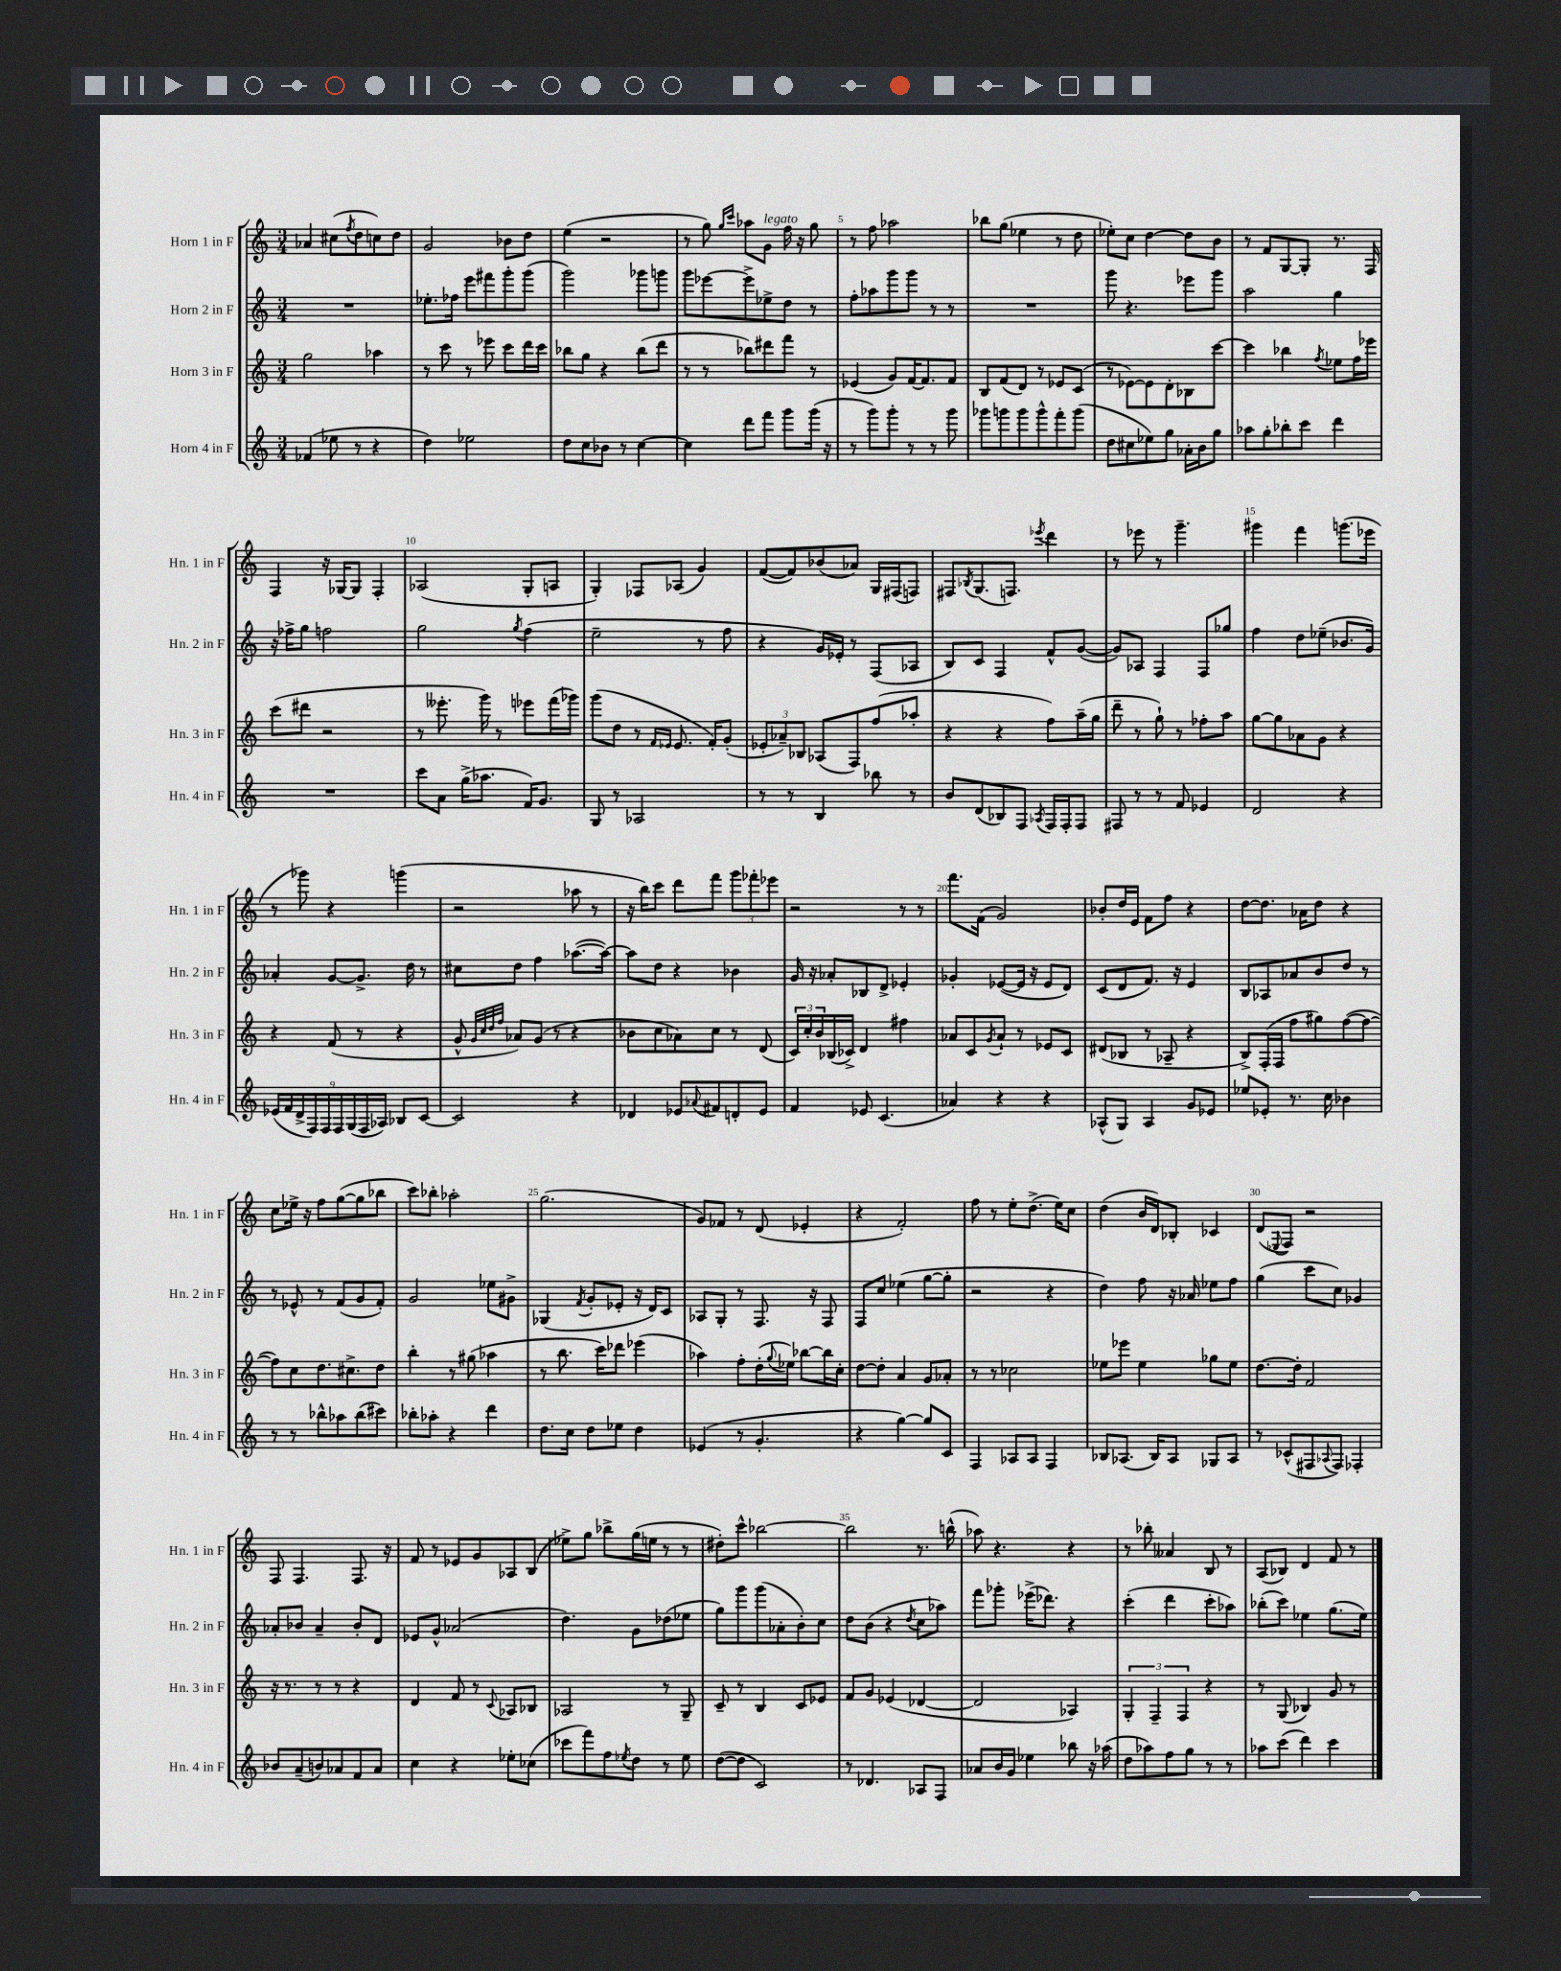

**kern	**kern	**kern	**kern
*staff4	*staff3	*staff2	*staff1
*clefG2	*clefG2	*clefG2	*clefG2
*k[]	*k[]	*k[]	*k[]
*M3/4	*M3/4	*M3/4	*M3/4
(4f-	2gg	2.r	4a-
8ee-	.	.	(8cc#
.	.	.	8qff
8r	.	.	8dd
4r	4aa-	.	8cc)
.	.	.	8dd
=	=	=	=
4dd)	8r	8.ee-'	2g
.	8ccc	.	.
.	.	16ff-	.
2ee-	8r	8eee	.
.	8eee-	8fff#	.
.	8ccc	8ggg'	8b-
.	16ddd	(8ggg	8dd
.	16ccc	.	.
=	=	=	=
8dd	8bb-	2ggg)	(4ee
8cc	8gg	.	.
8b-	4r	.	2r
8r	.	.	.
[4cc	(8bb-	8ggg-	.
.	8ddd	8ggg	.
=	=	=	=
4cc]	8r	8ggg	8r
.	8r	[8eee-	8gg)
.	.	.	16qqgg
.	.	.	16qqccc
8ddd	8bb-)	8eee-^]	8aa-
8fff	8ddd#	8ee-^	8g
8ggg	8fff	8dd	16ff
.	.	.	16r
(16ggg	8r	8r	8gg
16r	.	.	.
=	=	=	=
8r	(4e-	8ff'	8r
8ggg)	.	8aa-	8ff
8ggg'	8g)	8ggg	2aa-
8r	[16f	8ggg	.
.	8.f]	.	.
8r	.	8r	.
8ggg	8f	8r	.
=	=	=	=
8ggg-	8B	2.r	8bb-
8ggg	(8f	.	(8gg
8ggg	8d)	.	4ee-
8ggg^^	8r	.	.
8fff'	8e-	.	8r
(8ggg	(8c	.	8dd
=	=	=	=
8dd	8r	8ggg	8ee-')
8cc#	[8e-)	4.r	8cc
8ee-)	8e-]	.	[4dd
8gg	8d'	.	.
16a-'	8B-	8eee-	8dd]
16b	.	.	.
8gg	[8ccc	8ggg	8b
=	=	=	=
8aa-	4ccc]	2aa	8r
8gg'	.	.	8f
8bb-'	4bb-	.	[8G
8ccc	.	.	8G']
.	8qff	.	.
4ddd	8ee-	4gg	8.r
.	16ff	.	.
.	16eee-	.	16F
=	=	=	=
2.r	(8ccc	16r	4F
.	.	16ff-^	.
.	8ddd#	8gg	.
.	2r	2ff	16r
.	.	.	[16G-
.	.	.	8G-]
.	.	.	4F'
=	=	=	=
8ccc	8r	2gg	(2A-
8a	8.eee--'	.	.
(16gg^	.	.	.
8.aa-	16ggg)	.	.
.	8r	.	.
.	.	8qgg	.
16f)	8eee-	(4ff	8G'
8.g	.	.	.
.	(16fff	.	8A
.	16ggg-)	.	.
=	=	=	=
8G	(8ggg	2ee~	4G')
8r	8dd	.	.
2A-	8r	.	8F-
.	16qqf	.	.
.	16qqe-	.	.
.	8.e-	.	(8A-
.	.	8r	4g)
.	16f')	.	.
.	(8g'	8ff	.
=	=	=	=
8r	12e-'	4r	([8f
.	12a-~)	.	.
8r	.	.	8f])
.	12B-	.	.
4B	(8A-	16g)	(8b-
.	.	16e-'	.
.	8F)	8r	8a-)
8bb-	(8ff	(8F	16G
.	.	.	(16F#
8r	8aa-'	8A-	8F)
=	=	=	=
8b	4r	8B)	8F#
.	.	.	8qB-
(8d	.	8c	(8.G
8B-)	4r	4F	.
.	.	.	8.F)
8F	.	.	.
8qA-	.	.	8qeee-
16F	8ff)	8f^^	4ddd
16F'	.	.	.
8F	(16aa~	([8g	.
.	16gg	.	.
=	=	=	=
8F#	8ddd~	8g])	8r
8r	8r	8A-	8eee-
8r	8gg`)	4F	8r
8f	8r	.	4.ggg~
4e-	8ff-'	8F	.
.	8aa	8gg-	.
=	=	=	=
2d	[8gg	4ff	4ggg#
.	8gg]	.	.
.	8a-	8dd	4fff
.	8g	(8ee-~	.
4r	4r	8.b-	(8.ggg
.	.	16g)	16eee-
=	=	=	=
(18e-	4r	4a-'	8r
18f	.	.	.
18d^	.	.	.
.	.	.	8ggg-)
18F)	.	.	.
18F	.	.	.
.	(8f	[8g	4r
18F	.	.	.
(18G	.	.	.
.	8r	8.g^]	.
18F	.	.	.
18A-)	.	.	.
8B-	4r	.	(4ggg
.	.	16dd	.
[8c	.	8r	.
=	=	=	=
2c]	8g^^	8cc#	2r
.	32qqg	.	.
.	32qqcc	.	.
.	32qqdd	.	.
.	32qqff	.	.
.	8a-)	8dd	.
.	(8g	4ff	.
.	8r	.	.
4r	4r	([8.aa-	8aa-
.	.	.	8r
.	.	16aa-_)	.
=	=	=	=
4d-	8b-	8aa-]	16r
.	.	.	16bb)
.	8cc	8dd	8ccc
8e-	8a-)	4r	8ddd
8qqa-	.	.	.
8f#	8cc	.	8fff
8d'	8r	4b-	12ggg
.	.	.	12fff-'
8e-	(8d	.	.
.	.	.	12eee-
=	=	=	=
4f	24c)	16g	2r
.	24cc'	.	.
.	.	16r	.
.	24b	.	.
.	(16B-	8a-'	.
.	16c-^)	.	.
8e-	4d	8B-	.
(4.c	.	8d^	.
.	4ff#	4e-'	8r
.	.	.	8r
=	=	=	=
4a-)	8a-	4g-'	8.fff
.	8c	.	.
.	.	.	(16f
.	8qg	.	.
4r	8a-`	([8e-	2g)
.	8r	16e-]	.
.	.	16r	.
4r	8e-	8e-	.
.	8c	8d)	.
=	=	=	=
(8A-^^	(8d#	(8c	8b-'
8G)	8B-	8d	16dd
.	.	.	16e
4A-	8r	8.f)	8f
.	8A-~	.	8ff
.	.	16r	.
8g	4r	4e	4r
8e-	.	.	.
=	=	=	=
8ee-	8B^)	8B	[8dd
8e-'	(16F'	8A-	8.dd]
.	16F	.	.
8.r	8ff	8a-	.
.	.	.	16a-
.	8gg#)	8b	8dd
16cc	.	.	.
4b-	([8ff	8dd	4r
.	8ff_	8r	.
=	=	=	=
8r	8ff])	8r	8cc
8r	8cc	8e-^^	16ee-^
.	.	.	16r
8bb-^^	8.dd	8r	8ff
8aa-	.	(8f	([8gg
.	8.cc#^	.	.
(8bb-	.	8g	8gg]
8ccc#)	8dd	8f')	8bb-
=	=	=	=
8bb-'	4bb'	2g	8ccc)
8aa-'	.	.	8bb-'
4r	8r	.	2aa-'
.	(8gg#	.	.
4ddd	4aa-	8ee-	.
.	.	8g#^	.
=	=	=	=
8.dd	8r	(4G-	(2.gg
.	8.bb	.	.
16cc	.	.	.
.	.	8qf	.
8dd	.	8g'	.
.	16ccc)	.	.
8ee-	8ddd-	8e-'	.
4dd	(4eee-	16r	.
.	.	16d)	.
.	.	8c	.
=	=	=	=
(4e-	4aa-)	8A-	8g)
.	.	8G'	8f-
8r	8ff'	8r	8r
4.g'	(16dd'	8.F	(8d
.	8qqgg	.	.
.	16ee-)	.	.
.	[8bb-	.	4e-'
.	.	16r	.
.	16bb-]	8F	.
.	16cc'	.	.
=	=	=	=
4r	[8dd	8F	4r
.	8dd']	8cc	.
[4gg)	4a	(4ee-	2f')
8gg]	8g	[8gg	.
8c	8a-'	8gg']	.
=	=	=	=
4F	8r	2r	8ff
.	8r	.	8r
8A-	2cc-	.	8ee'
8A-	.	.	(8.dd^
4F	.	4r	.
.	.	.	16ee)
.	.	.	8cc
=	=	=	=
8B-	8ee-	4dd)	(4dd
(8.A-	8eee-	.	.
.	4ee-	8ff	16b
16B-)	.	.	16d)
8A-	.	16r	8B-'
.	.	16a-	.
8G-	8gg-	8ee-	4c-
8A-	8ee-	8ff	.
=	=	=	=
8r	[8.dd	(4gg	(8d
.	.	.	8qqE-
(8c-^^	.	.	8F)
.	16dd']	.	.
8F#	2f	8ccc	2r
8qqA-	.	.	.
8F#)	.	8cc)	.
4F-'	.	4g-	.
=	=	=	=
8b-	16r	8a-'	8F
.	8.r	.	.
(8a~	.	8b-	4.F
8b)	8r	4a-~	.
8a-	8r	.	.
8f	4r	8b-'	8.F
8a-	.	8d	.
.	.	.	16r
=	=	=	=
4cc	4d	8e-	8f
.	.	8g^^	8r
4r	8f	(2a-	8e-
.	8r	.	8g
.	8qqc	.	.
8ee-'	8A-	.	8A-
(8cc-	8B-	.	(8B
=	=	=	=
8ccc-	2A-	4.dd)	8ee-^)
8fff)	.	.	8gg
8ff	.	.	8bb-^
8qee-	.	.	.
8dd	.	8g	(16gg
.	.	.	16ee
8r	8r	(8dd-	8r
8ee-	8G~	8ee-	8r
=	=	=	=
([8dd	8c~	8gg)	8dd#')
8dd]	8r	8ggg	8ccc^^
2c)	4B	(8ggg	[2bb-
.	.	8a-'	.
.	8c	8b')	.
.	8e-	8cc	.
=	=	=	=
8r	8f	8dd	2bb-]
4.d-	8g	(8b	.
.	(4e-	4r	.
.	.	8qdd	.
8A-	[4d-	8cc	8.r
8F	.	8aa-)	.
.	.	.	(16bb^^
=	=	=	=
8a-	2d-]	8fff	8aa-)
16b	.	8ggg-'	4.r
16g	.	.	.
4ee-	.	(16eee-^	.
.	.	8.ddd-)	.
8bb-	4A-)	4r	4r
16r	.	.	.
(16aa-	.	.	.
=	=	=	=
8dd	6G'	(4ccc'	8r
8aa-)	.	.	8bb-'
.	6F~	.	.
8ff	.	4ddd	4a--
.	6F	.	.
8gg	.	.	.
8r	4r	8ccc'	8B
8r	.	8aa-)	8r
=	=	=	=
8aa-	8r	(8bb-'	(8A
(8ccc	(8G	8ccc)	8B-)
4ddd)	4B-)	4ee-	4d
4ccc	8g	(8.gg	8f
.	8r	.	8r
.	.	16ee-)	.
==	==	==	==
*-	*-	*-	*-
